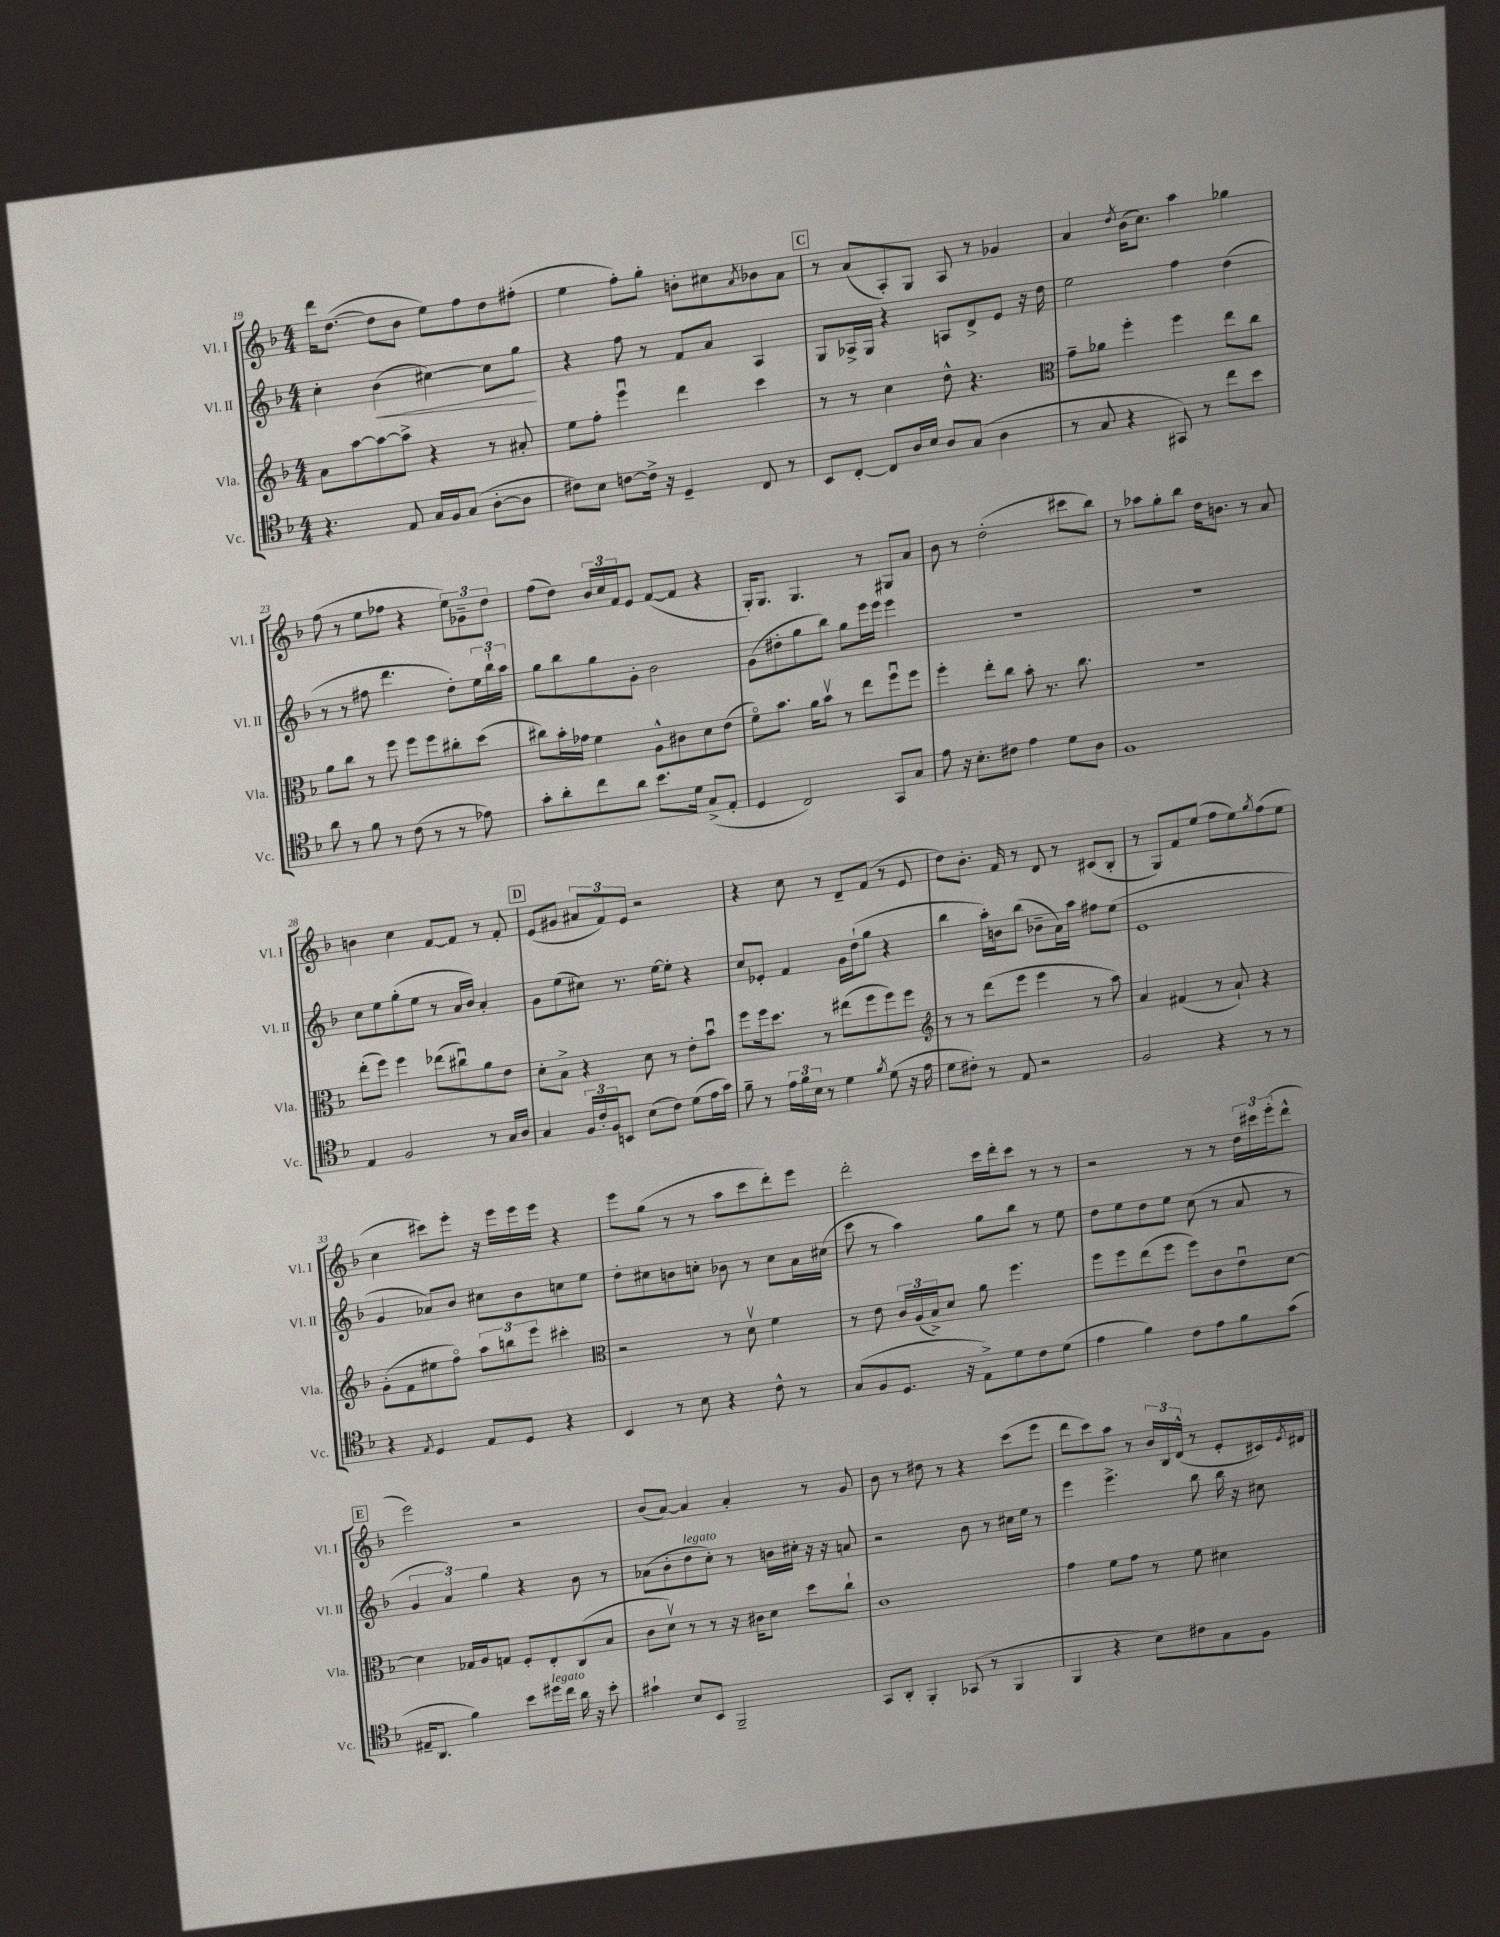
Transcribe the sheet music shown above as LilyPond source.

<<
\new StaffGroup <<
\new Staff = "s0" \with { instrumentName = "Vl. I" shortInstrumentName = "Vl. I" } {
    \clef treble \key f \major \numericTimeSignature \time 4/4
    d'''16 d''8.~( d''8 bes'8 e''8) f''8 d''8 fis''8-.( |
    e''4 f''8-.) g''8-. b'8-. cis''8 \acciaccatura { a'8 } bes'8 a'8 |
    \mark \markup { \box "C" } r8 a'8( a8-.) g8 a8 r8 ges'4 |
    a'4 \acciaccatura { d''8 } bes'16( c''8.) a''4 ges''4 |
    f''8( r8 e''8 fes''8 r4 \tuplet 3/2 { e''8) ges'8-- d''8 } |
    f''8( d''8) \tuplet 3/2 { bes'16 c''16 f'16 } e'8 f'8~( f'8 r4 |
    g16-.) g8. g4. r8 gis8 a'8 |
    bes'8 r8 d''2-.( cis'''8 bes''8) |
    r8 aes''8 g''8-. bes''8 d''16 b'8. r8 a'8 |
    b'4 c''4 f'8~ f'8 r8 f'8-. |
    \mark \markup { \box "D" } e'8( gis'8 \tuplet 3/2 { ais'8 f'8) e'8 } r2 |
    r4 c''8 r8 d'8-- f'8( r8 e'8 |
    d''8) bes'8.-. f'16 r8 d'8 r8 cis'8( bes8-. |
    r8 g8) f'8 e''8( f''8 e''8) \acciaccatura { g''8 } f''8( e''8 |
    c''4 cis'''8) e'''8-. r16 e'''16 e'''16 e'''16 r4 |
    e'''8 g''8( r8 r8 a''8 c'''8 d'''8-.) e'''8 |
    d'''2-. c'''16 d'''16-. c'''8 r8 r8 |
    r2 r8 r8 \tuplet 3/2 { d''16 cis'''16 e'''16-.( } d'''8-^ |
    \mark \markup { \box "E" } e'''2) r2 |
    bes'8( a'8~) a'4 a'4-. r8 g'8 |
    bes'8 r8 dis''8 r8 r4 c'''8( e'''8 |
    d'''8 c'''8) a''8 r8 \tuplet 3/2 { bes'16 bes16 d'16-^( } r8 e'8-. cis'16) \acciaccatura { e'8 } dis'16 \bar "|." |
}
\new Staff = "s1" \with { instrumentName = "Vl. II" shortInstrumentName = "Vl. II" } {
    \clef treble \key f \major \numericTimeSignature \time 4/4
    c''4-. bes'4\<( cis''4~) cis''8 g''8\! |
    r4 f''8 r8 f'8 a'8 a4 |
    \mark \markup { \box "C" } g8 aes16-> g16 r4 a8 d'8-> e'8 r16 d''16 |
    e''2 f''4 d''4( |
    r8 r8 fis''8 d'''4. d''8-.) \tuplet 3/2 { e''16 bes''16-! a''16 } |
    g''8 bes''8 g''8 g'8-. bes'2 |
    g'8( dis''8-. g''8 bes''8) g''8 e'''16 e'''16 e'''4 |
    R1 |
    R1 |
    c''8 e''8 g''8-.( e''8 r8 a'16 bes'16) a'4-. |
    \mark \markup { \box "D" } g'8 e''8( cis''8) r8. e''16~ e''8-. r4 |
    c''8 ees'8-. f'4 g'16 d''16-!( g''8 r4 |
    bes''4 a''16-.) b'16 bes''8( bes'8-- a'16) a''16 fis''8 e''8( |
    e'1 |
    g'4 aes'8) bes'8 cis''8 bes'8 c''8 e''8 |
    d''8-. cis''8 b'8 c''8-. bes'8 r8 c''8 a'16 cis''16( |
    c'''8 r8 a''4) g''8 bes''8 r8 e''8 |
    d''8 e''8 d''8 e''8 c''8( r8 a'8 r8 |
    \mark \markup { \box "E" } \tuplet 3/2 { g'4 a'4) g''4 } r4 bes'8 r8 |
    aes'8( bes'8-. d''8^\markup { \italic "legato" } c''8-.) r8 b'16 cis''16-. r16 r16 a'8 |
    r2 bes'8 r8 cis''16 e''16 r8 |
    e'''4 e'''4.-> bes''8 bes''16 r16 cis''8 \bar "|." |
}
\new Staff = "s2" \with { instrumentName = "Vla." shortInstrumentName = "Vla." } {
    \clef treble \key f \major \numericTimeSignature \time 4/4
    a'8 a''8~ a''8~ a''8-> r4 r8 ais'8-. |
    e''8 f''8-. e'''4\downbow d'''4 c'''4 |
    \mark \markup { \box "C" } r8 r8 c''4 d''8-^ r4. |
    \clef alto g'8-- aes'8 f''4-. f''4 e''8 c''8 |
    a'8 c''8 r8 f''8 f''8 f''8 cis''8-. d''8( |
    cis''8) bes'16-. ges'16 f'4 a8-^ cis'8 d'8 e'8( |
    f'8\flageolet) bes'8. a'16 bes'8\upbow r8 e''8 f''8\downbow f''8 |
    f''4-. e''8-. c''8 bes'8-. r8. c''8. |
    R1 |
    e''8-.( f''8) f''4 ees''8( cis''8\downbow) a'8 e'8 |
    \mark \markup { \box "D" } d'8-. bes8-> r4 d'8 r8 e'8-. bes'8\downbow |
    f''8 f''16 d''8. r8 eis''8( f''8 f''8) f''8 |
    \clef treble r8 r8 d'''8( e'''8 e'''4 r8 a''8) |
    a'4 fis'4( r8 a'8-!) r4 |
    g'8-.( f'8 eis''8 f''8\flageolet) \tuplet 3/2 { a''8 b''8 e'''8 } cis'''4-. |
    \clef alto r2 r8 d'8\upbow f'4 |
    r8 e'8 \tuplet 3/2 { c'16 a16( bes16->) } d'8 a'8 f''4. |
    f''8 f''8 e''8( f''8 f''8) c'8 e'8\downbow d'8~ |
    \mark \markup { \box "E" } d'4 ges16 a16 g8 f8-. e8-. c8( bes8 |
    c'8 d'8\upbow) r8 r8 r16 cis'16 d'8 d''8 c''8-! |
    c'1 |
    g'4 f'8 g'8 r8 f'8 dis'4 \bar "|." |
}
\new Staff = "s3" \with { instrumentName = "Vc." shortInstrumentName = "Vc." } {
    \clef tenor \key f \major \numericTimeSignature \time 4/4
    r4. e8 g16 f16 g8( a8~-. a8 |
    cis'8) bes8 c'8~ c'16-> r16 d4-- c8 r8 |
    \mark \markup { \box "C" } bes,8 c8~-. c8 a16 bes16 a8 g8( a4 |
    r8 g8 r4 gis,8) r8 c''8 bes'8 |
    a'8 r8 f'8 r8 c'8( r8 r8 ees'8) |
    g'8-. a'8-. c''8 a'8 bes'8. d'16 g8->( e8-. |
    d4 c2) g,8 g8 |
    e'8 r16 bes8.-. cis'8 e'4 d'8 a8 |
    f1 |
    e4 f2 r8 g16 a16 |
    \mark \markup { \box "D" } g4 \tuplet 3/2 { f16 c'16-. f16 } b,8 bes8( c'8) d'8( e'16 g'16) |
    f'8-- r8 \tuplet 3/2 { e'16 f'16 bes16 } r8 d'4 \acciaccatura { f'8 } d'8( r16 e'16 |
    d'8 cis'8-.) r8 e8 r2 |
    f2 r4 r8 r8 |
    r4 \acciaccatura { e8 } d4 e8 d8 r4 |
    bes,4 r8 bes8 r4 c'8-^ r8 |
    g8( f8 d8. r16 e8->) d'8 c'8 d'8( |
    e'4 f'4) c'8 e'8 f'8 g'8( |
    \mark \markup { \box "E" } eis16-- a,8. f'4) bes'8 dis''16^\markup { \italic "legato" } c''16 a'16 r16 bes'8-. |
    gis'4-! bes8 bes,8 f,2-- |
    g,8 a,8-. f,4-. ges,8( r8 f,4 |
    f,4 r4 bes8) cis'8 g8 f8 \bar "|." |
}
>>
>>
\layout { \context { \Score currentBarNumber = #19 } }
